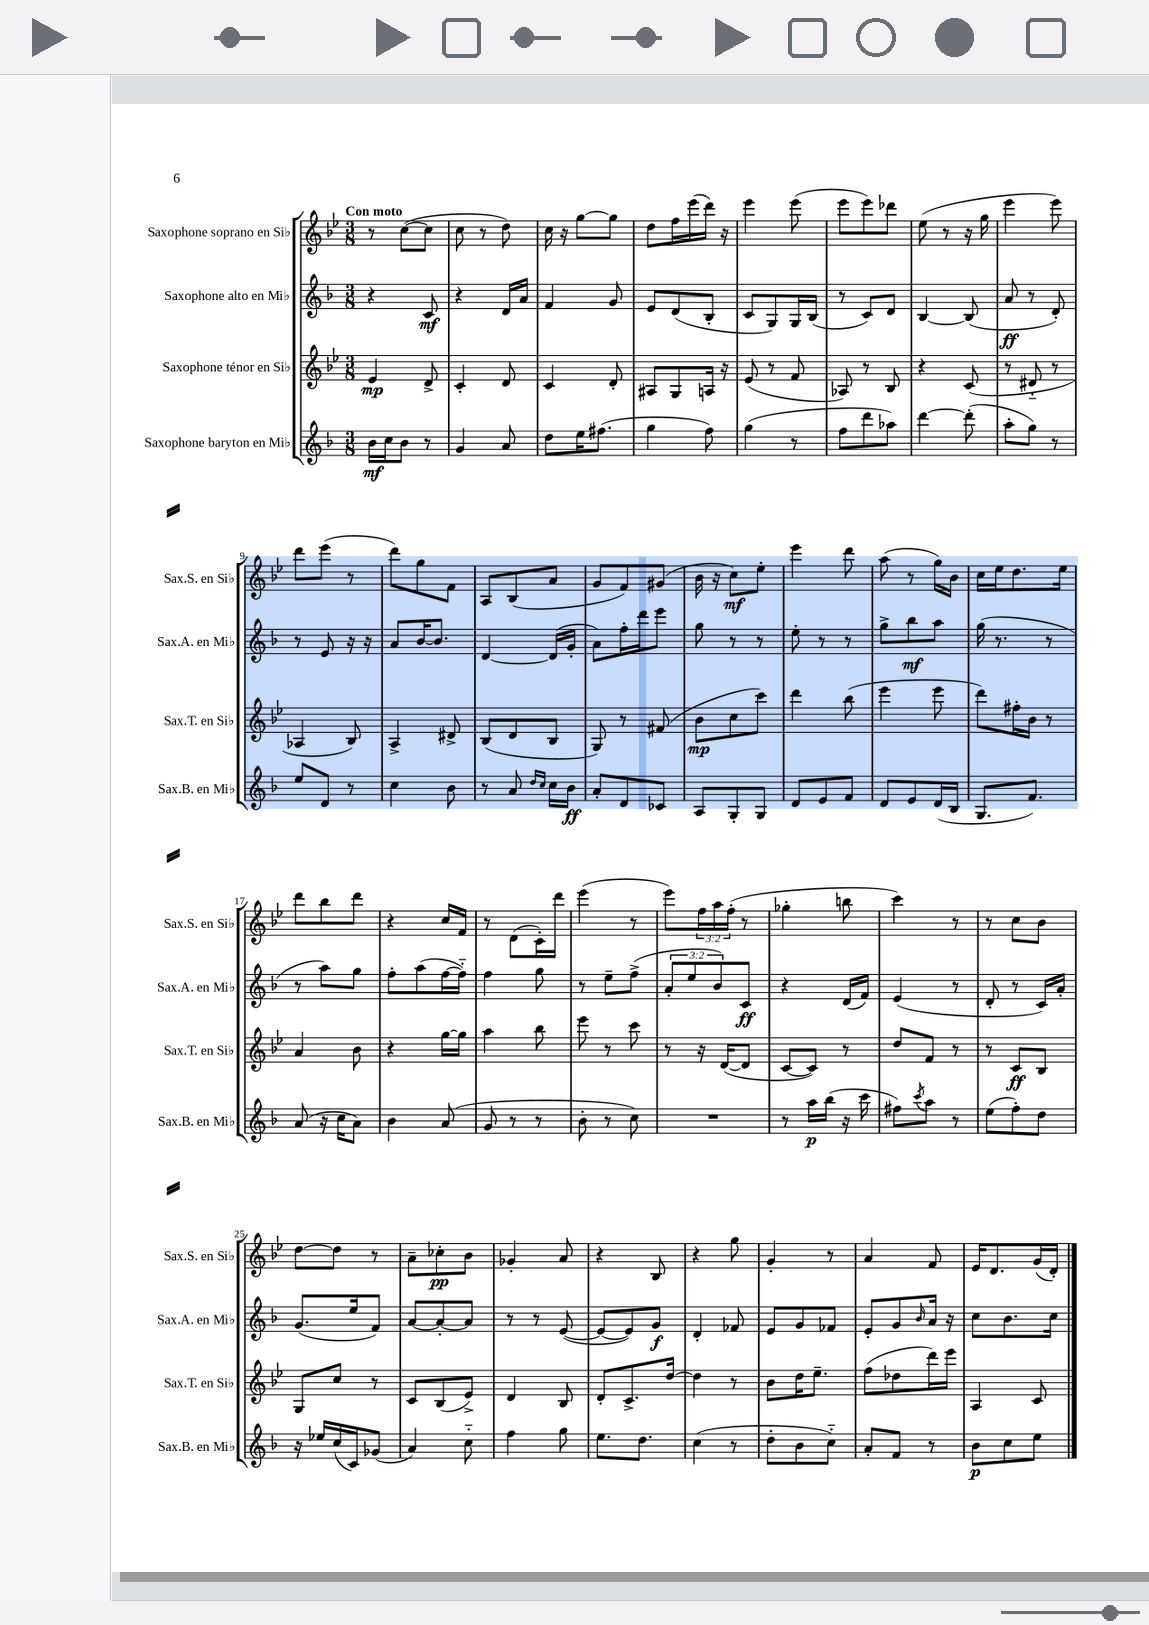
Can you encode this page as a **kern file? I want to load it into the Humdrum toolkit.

**kern	**dynam	**kern	**dynam	**kern	**dynam	**kern	**dynam
*part4	*part4	*part3	*part3	*part2	*part2	*part1	*part1
*staff4	*staff4	*staff3	*staff3	*staff2	*staff2	*staff1	*staff1
*I"Saxophone baryton en Mi♭	*	*I"Saxophone ténor en Si♭	*	*I"Saxophone alto en Mi♭	*	*I"Saxophone soprano en Si♭	*
*I'Sax.B. en Mi♭	*	*I'Sax.T. en Si♭	*	*I'Sax.A. en Mi♭	*	*I'Sax.S. en Si♭	*
*clefG2	*	*clefG2	*	*clefG2	*	*clefG2	*
*k[b-]	*	*k[b-e-]	*	*k[b-]	*	*k[b-e-]	*
*M3/8	*	*M3/8	*	*M3/8	*	*M3/8	*
=1	=1	=1	=1	=1	=1	=1	=1
!	!	!	!	!	!	!LO:TX:a:B:t=Con moto	!
16b-\LL	mf	4e-/	mp	4r	.	8r	.
16cc\J	.	.	.	.	.	.	.
8b-\J	.	.	.	.	.	([8cc\L	.
8r	.	8d^/	.	8c/	mf	8cc\J]	.
=2	=2	=2	=2	=2	=2	=2	=2
4g/	.	4c'/	.	4r	.	8cc\	.
.	.	.	.	.	.	8r	.
8a/	.	8d/	.	16d/LL	.	8dd\)	.
.	.	.	.	16a/JJ	.	.	.
=3	=3	=3	=3	=3	=3	=3	=3
8dd\L	.	4c/	.	4f/	.	16cc\	.
.	.	.	.	.	.	16r	.
16ee\K	.	.	.	.	.	[8gg\L	.
(8.ff#X\J	.	.	.	.	.	.	.
.	.	8d'/	.	8g/	.	8gg\J]	.
=4	=4	=4	=4	=4	=4	=4	=4
4gg\	.	8A#X/L	.	8e/L	.	8dd\L	.
.	.	8G/	.	(8d/	.	16ff\L	.
.	.	.	.	.	.	(16eee-\	.
8ff\)	.	16An/Jk	.	8B-'/J	.	16ddd\JJ)	.
.	.	16r	.	.	.	16r	.
=5	=5	=5	=5	=5	=5	=5	=5
(4gg\	.	(8e-/	.	8c/L	.	4eee-\	.
.	.	8r	.	8G/)	.	.	.
8r	.	8f/	.	16G/L	.	(8eee-\	.
.	.	.	.	(16B-/JJ	.	.	.
=6	=6	=6	=6	=6	=6	=6	=6
8ff\L	.	8A-X/)	.	8r	.	8eee-\L	.
8ddd\	.	8r	.	8c/L)	.	8eee-\)	.
8aa-X\J)	.	8B-/	.	8d/J	.	8ddd-X\J	.
=7	=7	=7	=7	=7	=7	=7	=7
[4ddd\	.	4r	.	[4B-/	.	(8ee-\	.
.	.	.	.	.	.	8r	.
(8ddd'\]	.	(8c/	.	(8B-/]	.	16r	.
.	.	.	.	.	.	16gg\	.
=8	=8	=8	=8	=8	=8	=8	=8
8aa'\L	.	8r	.	8a/	ff	4eee-\	.
8gg\J)	.	8d#X/	.	8r	.	.	.
8r	.	8r	.	8d'/)	.	8eee-\)	.
!!LO:LB:g=z
=9	=9	=9	=9	=9	=9	=9	=9
8ee/L	.	4A-X/	.	8r	.	8ddd\L	.
8d/J	.	.	.	8e/	.	(8eee-\J	.
8r	.	8B-/)	.	16r	.	8r	.
.	.	.	.	16r	.	.	.
=10	=10	=10	=10	=10	=10	=10	=10
4cc\	.	4A^/	.	8a/L	.	8ddd\L)	.
.	.	.	.	[16b-/K	.	8gg\	.
.	.	.	.	8.b-/J]	.	.	.
8b-\	.	8d#X^/	.	.	.	8f\J	.
=11	=11	=11	=11	=11	=11	=11	=11
8r	.	(8B-/L	.	[4d/	.	8A/L	.
8a/	.	8d/	.	.	.	(8B-/	.
16qqdd/LL	.	.	.	.	.	.	.
16qqcc/JJ	.	.	.	.	.	.	.
16cc\LL	.	8B-/J	.	(16d/LL]	.	8a/J	.
16b-\JJ	ff	.	.	16g'/JJ	.	.	.
=12	=12	=12	=12	=12	=12	=12	=12
8a'/L	.	8G/)	.	8a\L)	.	8g/L	.
8d/	.	8r	.	16ff'\L	.	8f/)	.
.	.	.	.	16ddd\J	.	.	.
8c-X/J	.	(8f#X/	.	8eee\J	.	(8g#X/J	.
=13	=13	=13	=13	=13	=13	=13	=13
8A/L	.	8b-\L	mp	8gg\	.	16b-\	.
.	.	.	.	.	.	16r	.
8G'/	.	8cc\	.	8r	.	8cc\L)	mf
8G/J	.	8ccc\J)	.	8r	.	8ee-'\J	.
=14	=14	=14	=14	=14	=14	=14	=14
8d/L	.	4ddd\	.	8ee'\	.	4eee-\	.
8e/	.	.	.	8r	.	.	.
8f/J	.	(8bb-\	.	8r	.	8ddd\	.
=15	=15	=15	=15	=15	=15	=15	=15
8d/L	.	4eee-\	.	8gg^\L	.	(8aa\	.
8e/	.	.	.	8bb-\	mf	8r	.
(16d/L	.	8eee-\	.	8aa\J	.	16gg\LL)	.
16B-/JJ	.	.	.	.	.	16b-\JJ	.
=16	=16	=16	=16	=16	=16	=16	=16
8.G/L	.	8ddd\L)	.	(16gg\	.	16cc\LL	.
.	.	.	.	8.r	.	16ee-\J	.
.	.	16ff#X'\L	.	.	.	8.dd\	.
8.f/J)	.	16b-\JJ	.	.	.	.	.
.	.	8r	.	8r	.	.	.
.	.	.	.	.	.	16ee-\Jk	.
!!LO:LB:g=z
=17	=17	=17	=17	=17	=17	=17	=17
(8a/	.	4a/	.	8r	.	8ddd\L	.
16r	.	.	.	8aa\L)	.	8bb-\	.
16cc\KL	.	.	.	.	.	.	.
8a\J)	.	8b-\	.	8gg\J	.	8ddd\J	.
=18	=18	=18	=18	=18	=18	=18	=18
4b-\	.	4r	.	8ff'\L	.	4r	.
.	.	.	.	(8aa\	.	.	.
(8a/	.	[16gg\LL	.	[16ff\L	.	16cc/LL	.
.	.	16gg\JJ]	.	16ff\JJ])	.	16f/JJ	.
=19	=19	=19	=19	=19	=19	=19	=19
8g/	.	4aa\	.	4ff\	.	8r	.
8r	.	.	.	.	.	(8d\L	.
8r	.	8bb-\	.	8gg\	.	16c'\L)	.
.	.	.	.	.	.	16ddd\JJ	.
=20	=20	=20	=20	=20	=20	=20	=20
8b-'\	.	8eee-\	.	8r	.	(4eee-\	.
8r	.	8r	.	8ee~\L	.	.	.
8cc\)	.	8ccc\	.	(8ff^\J	.	8r	.
=21	=21	=21	=21	=21	=21	=21	=21
4.r	.	8r	.	12a'/L	.	8eee-\L)	.
.	.	.	.	12ee/	.	.	.
.	.	16r	.	.	.	24ff\L	.
.	.	.	.	12b-/)	.	24aa\	.
.	.	([16d/KL	.	.	.	.	.
.	.	.	.	.	.	(24ff'\JJ	.
.	.	8d/J]	.	8c/J	ff	8r	.
=22	=22	=22	=22	=22	=22	=22	=22
8r	.	[8c/L	.	4r	.	4gg-X'\	.
16aa\LL	p	8c/J])	.	.	.	.	.
(16bb-\JJ	.	.	.	.	.	.	.
16r	.	8r	.	(16d/LL	.	8bbn\	.
16ccc\	.	.	.	16f/JJ)	.	.	.
=23	=23	=23	=23	=23	=23	=23	=23
8ff#X\L)	.	8dd/L	.	(4e/	.	4ccc\)	.
8qccc/	.	.	.	.	.	.	.
8aa\J	.	8f/J	.	.	.	.	.
8r	.	8r	.	8r	.	8r	.
=24	=24	=24	=24	=24	=24	=24	=24
(8ee\L	.	8r	.	8d'/	.	8r	.
8ff'\)	.	8c/L	ff	8r	.	8cc\L	.
8dd\J	.	8B-/J	.	16c/LL)	.	8b-\J	.
.	.	.	.	16a'/JJ	.	.	.
!!LO:LB:g=z
=25	=25	=25	=25	=25	=25	=25	=25
16r	.	8G/L	.	(8.g/L	.	[8dd\L	.
16ee-X/LL	.	.	.	.	.	.	.
(16cc/	.	8cc/J	.	.	.	8dd\J]	.
16c/J)	.	.	.	16ee/k	.	.	.
(8g-X/J	.	8r	.	8f/J)	.	8r	.
=26	=26	=26	=26	=26	=26	=26	=26
4a/)	.	8c/L	.	[8a/L	.	8a~\L	.
.	.	(8B-/	.	8a'/_	.	8cc-X'\	pp
8cc\	.	8e-^/J)	.	8a/J]	.	8b-\J	.
=27	=27	=27	=27	=27	=27	=27	=27
4ff\	.	4d/	.	8r	.	4g-X'/	.
.	.	.	.	8r	.	.	.
8gg\	.	8B-/	.	([8e/	.	8a/	.
=28	=28	=28	=28	=28	=28	=28	=28
8.ee\L	.	8d'/L	.	8e/L_	.	4r	.
.	.	8.c^/	.	8e/])	.	.	.
8.dd\J	.	.	.	.	.	.	.
.	.	.	.	8g/J	f	8B-/	.
.	.	[16dd/Jk	.	.	.	.	.
=29	=29	=29	=29	=29	=29	=29	=29
(4cc\	.	4dd\]	.	4d'/	.	4r	.
8r	.	8r	.	8f-X/	.	8gg\	.
=30	=30	=30	=30	=30	=30	=30	=30
8dd'\L	.	8b-\L	.	8e/L	.	4g'/	.
8b-\	.	16dd\K	.	8g/	.	.	.
.	.	8.ee-~\J	.	.	.	.	.
8cc\J)	.	.	.	8f-X/J	.	8r	.
=31	=31	=31	=31	=31	=31	=31	=31
8a'/L	.	(8ff\L	.	8e'/L	.	4a/	.
8f/J	.	8dd-X\	.	8g/	.	.	.
.	.	.	.	16qqb-/	.	.	.
8r	.	16ddd\L)	.	16a/Jk	.	8f/	.
.	.	16eee-\JJ	.	16r	.	.	.
=32	=32	=32	=32	=32	=32	=32	=32
8b-\L	p	4A/	.	8cc\L	.	16e-/KL	.
.	.	.	.	.	.	8.d/	.
8cc\	.	.	.	8.b-\	.	.	.
8ee\J	.	8c/	.	.	.	(16g/L	.
.	.	.	.	16cc\Jk	.	16d'/JJ)	.
==	==	==	==	==	==	==	==
*-	*-	*-	*-	*-	*-	*-	*-
